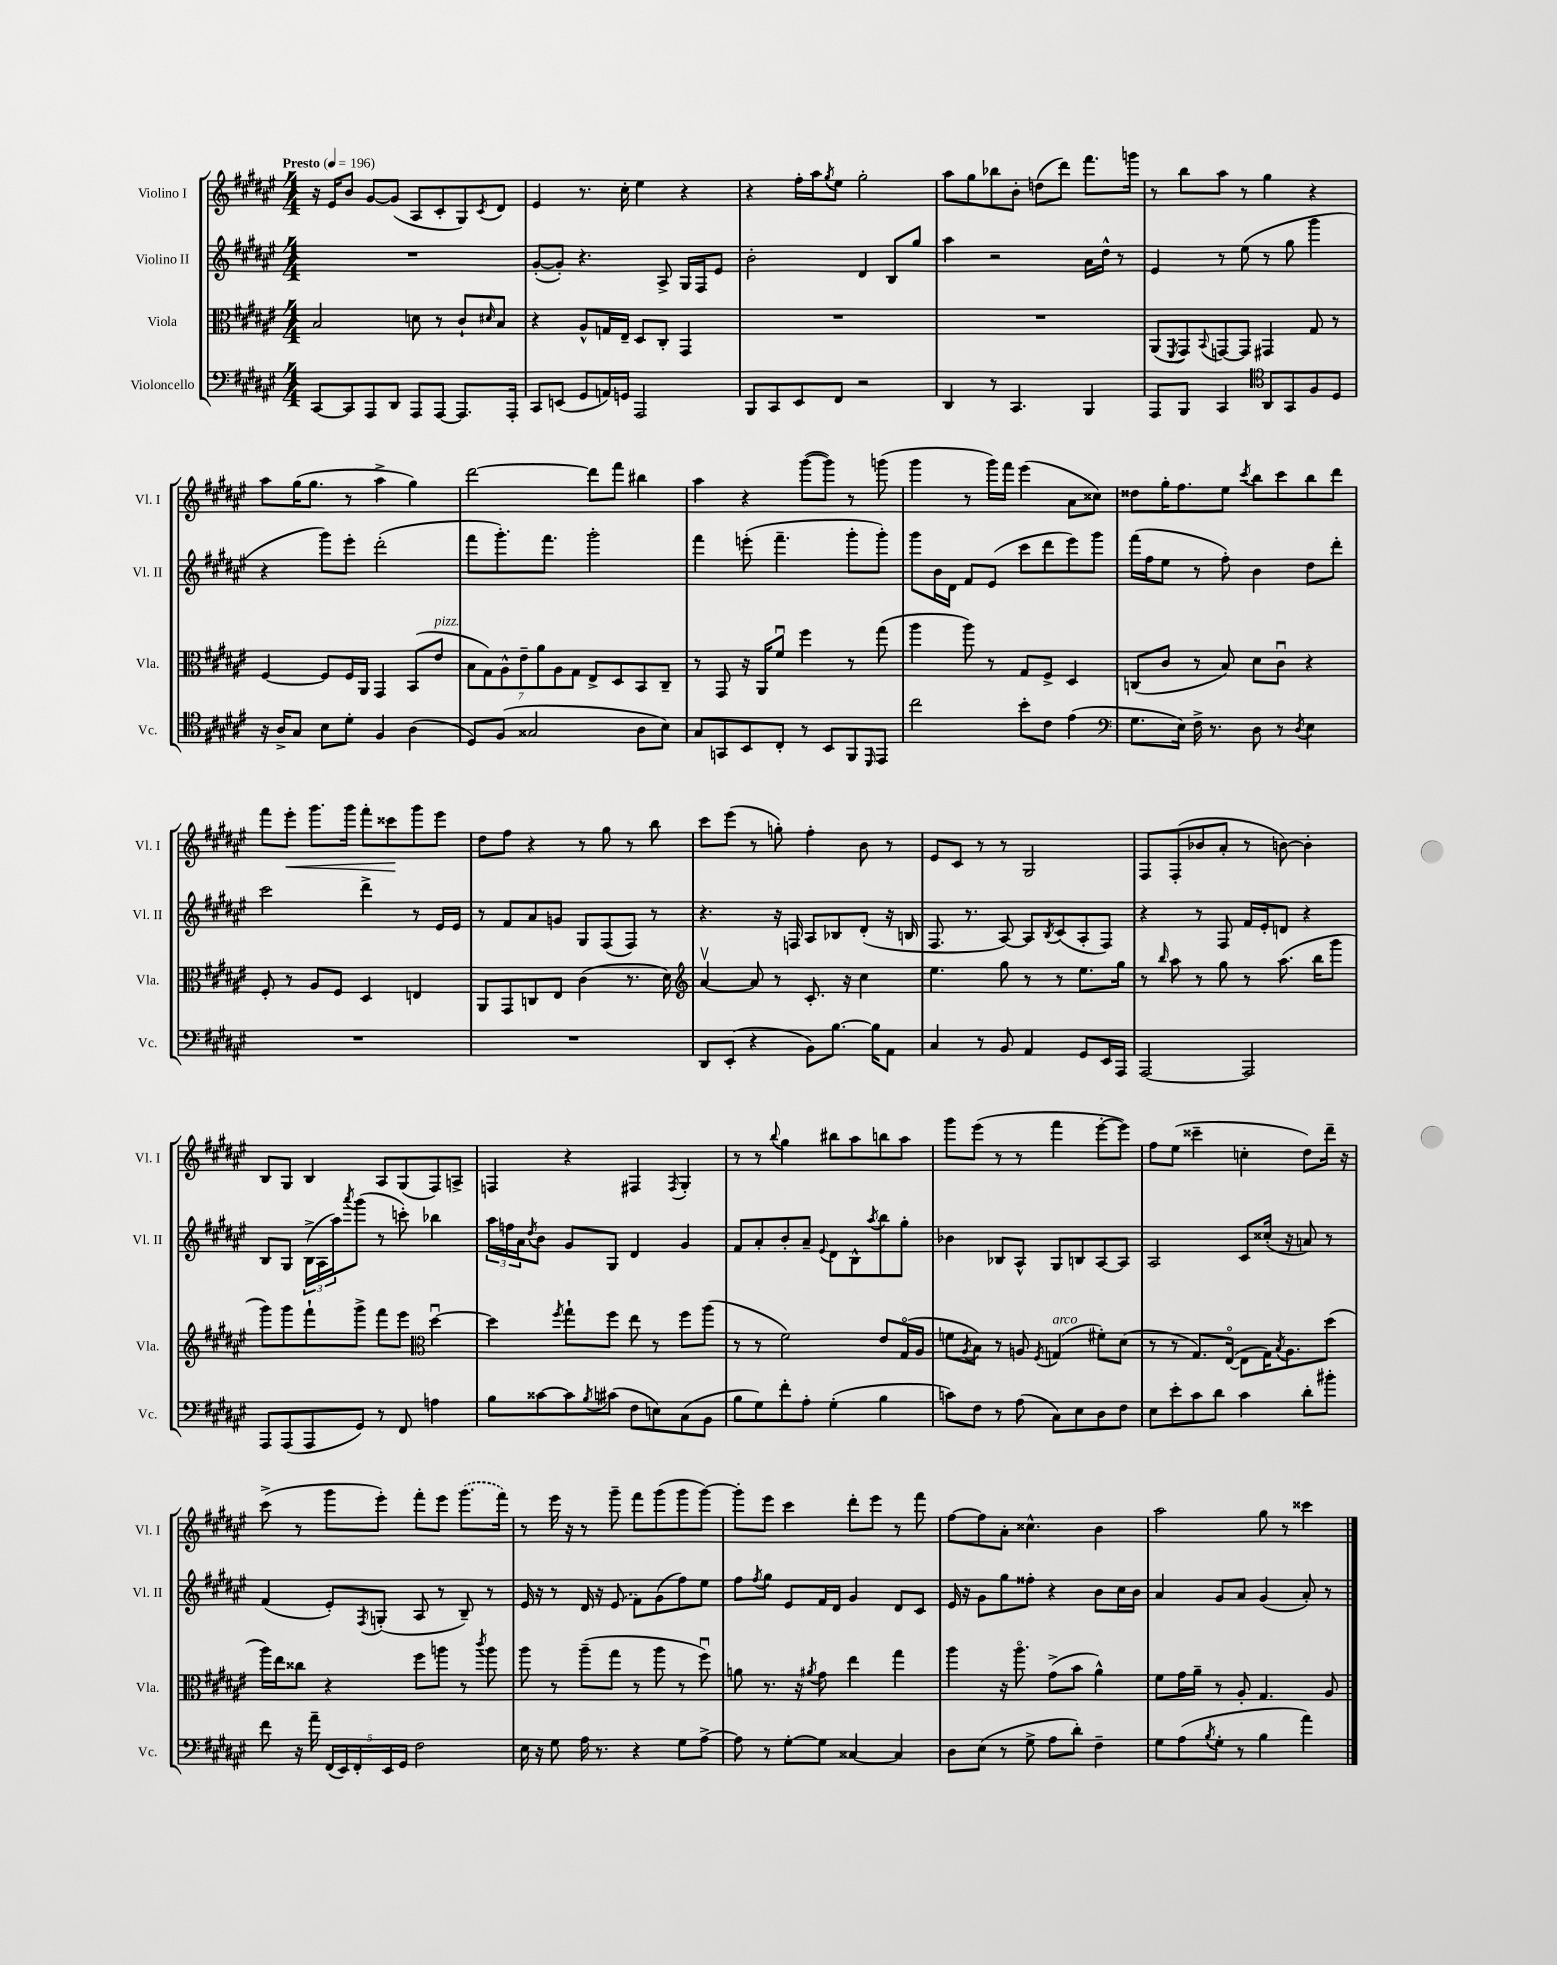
<<
\new StaffGroup <<
\new Staff = "s0" \with { instrumentName = "Violino I" shortInstrumentName = "Vl. I" } {
    \clef treble \key fis \major \numericTimeSignature \time 4/4 \tempo "Presto" 4 = 196
    r16 eis'16 b'8 gis'8~ gis'8( ais8 cis'8-. gis8) \acciaccatura { cis'8 } dis'8 |
    eis'4 r8. cis''16-. eis''4 r4 |
    r4 fis''16-. ais''16 \acciaccatura { gis''8 } eis''8 gis''2-. |
    ais''8 gis''8 bes''8 b'8-. d''8( dis'''8) fis'''8. g'''16 |
    r8 b''8 ais''8 r8 gis''4 r4 |
    ais''8 gis''16( gis''8. r8 ais''4-> gis''4) |
    dis'''2~ dis'''8 fis'''8 bis''4 |
    ais''4 r4 gis'''8~( gis'''8) r8 g'''8( |
    gis'''4 r8 gis'''16) fis'''16 eis'''4( ais'8 cisis''8) |
    disis''8 gis''16-. fis''8. eis''8 \acciaccatura { cis'''8 } b''8 cis'''8 b''8 dis'''8 |
    fis'''8 eis'''8-.\< gis'''8. gis'''16 fis'''8-. cisis'''8\! gis'''8 eis'''8 |
    dis''8 fis''8 r4 r8 gis''8 r8 b''8 |
    cis'''8 eis'''8( r8 g''8-.) fis''4-. b'8 r8 |
    eis'8 cis'8 r8 r8 gis2 |
    fis8 fis8-.( bes'8 ais'8-. r8 b'8~) b'4-. |
    b8 gis8 b4 ais8 gis8( fis8) a8-> |
    f4 r4 fis4 \acciaccatura { fis8 } gis4-. |
    r8 r8 \appoggiatura { b''8 } gis''4 bis''8 ais''8 b''8 ais''8 |
    gis'''8 eis'''8( r8 r8 fis'''4 eis'''8~-. eis'''8) |
    fis''8 eis''8( cisis'''4-- c''4-. dis''8) dis'''16-- r16 |
    cis'''8->( r8 gis'''8 eis'''8-.) fis'''8-. eis'''8 \once \slurDashed gis'''8.( fis'''16) |
    r8 eis'''16 r16 r8 gis'''8-- fis'''8 gis'''8( gis'''8 gis'''8~) |
    gis'''8-. eis'''8 cis'''4 dis'''8-. eis'''8 r8 fis'''8 |
    fis''8~ fis''8 ais'8-. cisis''4.-^ b'4 |
    ais''2 gis''8 r8 cisis'''4 \bar "|." |
}
\new Staff = "s1" \with { instrumentName = "Violino II" shortInstrumentName = "Vl. II" } {
    \clef treble \key fis \major \numericTimeSignature \time 4/4
    R1 |
    gis'8~-.( gis'8-.) r4. ais8-> gis16 fis16 eis'8 |
    b'2-. dis'4 b8 gis''8 |
    ais''4 r2 ais'16 dis''16-^ r8 |
    eis'4 r8 eis''8( r8 gis''8 gis'''4 |
    r4 gis'''8) eis'''8-. dis'''2-.( |
    fis'''8 gis'''8.-.) fis'''8. gis'''2-. |
    fis'''4 e'''8-.( fis'''4.-- gis'''8-. gis'''8-.) |
    gis'''8 b'16 dis'16 fis'8 eis'8( cis'''8 dis'''8 eis'''8) gis'''8 |
    fis'''16( fis''16 eis''8 r8 fis''8-.) b'4 dis''8 dis'''8-. |
    cis'''2 dis'''4-> r8 eis'16 eis'16 |
    r8 fis'8 ais'8 g'8 gis8 fis8( fis8) r8 |
    r4. r16 f16 ais8 bes8 dis'8-.( r16 b16 |
    fis8. r8. ais8~) ais8 \acciaccatura { b8 } cis'8( ais8-. fis8) |
    r4 r8 fis8 fis'16 eis'16-. d'8 r4 |
    b8 gis8 \tuplet 3/2 { b16->( ais16 ais''16) } \acciaccatura { ais'''8 } gis'''8( r8 c'''8-.) bes''4 |
    \tuplet 3/2 { ais''16 f''16 ais'16 } \acciaccatura { dis''8 } b'8 gis'8 gis8 dis'4 gis'4 |
    fis'8 ais'8-. b'8-. ais'8-- \appoggiatura { eis'8 } dis'8 b8-^ \acciaccatura { ais''8 } b''8 gis''8-. |
    bes'4 bes8 ais8-^ gis8 b8 ais8~ ais8 |
    ais2 cis'8 cisis''16-.( r16 a'8) r8 |
    fis'4( eis'8-.) \acciaccatura { fis8 } g8-.( ais8 r8 b8--) r8 |
    eis'16 r16 r8 dis'16 r16 \once \slurDashed eis'8( fis'8) gis'8( fis''8) eis''8 |
    fis''8 \acciaccatura { fis''8 } gis''8 eis'8 fis'16 dis'16 gis'4 dis'8 cis'8 |
    eis'16 r16 gis'8 gis''8 fisis''8-. r4 b'8 cis''16 b'16 |
    ais'4 gis'8 ais'8 gis'4( ais'8-.) r8 \bar "|." |
}
\new Staff = "s2" \with { instrumentName = "Viola" shortInstrumentName = "Vla." } {
    \clef alto \key fis \major \numericTimeSignature \time 4/4
    b2 d'8 r8 cis'8-! \grace { dis'16 } b8 |
    r4 ais8-^ g16 eis16-- dis8 cis8-. gis,4 |
    R1 |
    R1 |
    ais,8( \acciaccatura { fis,8 } gis,8) \appoggiatura { b,8 } g,8~ g,8 gis,4 gis8 r8 |
    fis4~ fis8 fis16 ais,16 gis,4 b,8( eis'8^\markup { \italic "pizz." } |
    \tuplet 7/4 { b8 gis8) ais8-^ eis'8-- ais'8 ais8 gis8 } eis8-> dis8 b,8 cis8-- |
    r8 gis,8 r16 ais,16 fis'8\downbow fis''4 r8 gis''8( |
    ais''4 ais''8) r8 gis8 fis8-> dis4 |
    c8( cis'8 r8 b8) dis'8 cis'8\downbow r4 |
    fis8-. r8 ais8 fis8 dis4 e4 |
    ais,8 gis,8 c8 eis8 cis'4( r8. dis'16) |
    \clef treble ais'4~\upbow ais'8 r8 cis'8.-. r16 cis''4 |
    eis''4. gis''8 r8 r8 eis''8. gis''16 |
    r8 \grace { b''16 } ais''8 r8 gis''8 r8 ais''8.( b''16 gis'''8 |
    gis'''8) gis'''8 fis'''8-! gis'''8-> fis'''8 eis'''8 \clef alto dis''4~\downbow |
    dis''4 \acciaccatura { fis''8 } gis''8-! fis''8 eis''8 r8 fis''8 ais''8( |
    r8 r8 fis'2) eis'8 gis16\flageolet( ais16 |
    f'8 \acciaccatura { ais8 } b8) r8 a8 \acciaccatura { fis8 } g4^\markup { \italic "arco" }( fis'8-.) dis'8( |
    r8 r8 gis8.) eis16~\flageolet( eis8 gis16) \acciaccatura { b8 } ais8. dis''8( |
    ais''16) eis''16 cisis''8 r4 fis''8 a''8 r8 \acciaccatura { cis'''8 } a''8 |
    ais''8 r8 ais''8--( gis''8 r8 ais''8 r8 fis''8\downbow) |
    a'8 r8. r16 \acciaccatura { ais'8 } gis'8 eis''4 gis''4 |
    ais''4 r16 ais''8.\flageolet gis'8->( b'8 ais'4-^) |
    fis'8 gis'16 ais'16-- r8 ais8-. gis4. ais8 \bar "|." |
}
\new Staff = "s3" \with { instrumentName = "Violoncello" shortInstrumentName = "Vc." } {
    \clef bass \key fis \major \numericTimeSignature \time 4/4
    cis,8~ cis,8 ais,,8 dis,8 ais,,8 ais,,8~ ais,,8. ais,,16-. |
    cis,8 e,8( gis,8 a,16) g,16 ais,,2 |
    b,,8 cis,8 eis,8 fis,8 r2 |
    dis,4 r8 cis,4. b,,4 |
    ais,,8 b,,8 cis,4 \clef tenor ais,8 gis,8 fis8 dis8 |
    r16 ais16-> gis8 b8 dis'8-. fis4 ais4( |
    dis8) fis8( gisis2 ais8 b8) |
    gis8 g,8 b,8 cis8-. r8 b,8 fis,8 \grace { dis,16 } eis,8 |
    cis''2 b'8-. cis'8 eis'4( |
    \clef bass gis8. eis16) fis16-> r8. dis8 r8 \acciaccatura { dis8 } eis4 |
    R1 |
    R1 |
    dis,8 eis,8-.( r4 b,8) b8.~ b16 ais,8 |
    cis4 r8 b,8 ais,4 gis,8 eis,16 ais,,16 |
    ais,,2~ ais,,2 |
    ais,,8 ais,,8( ais,,8 gis,8) r8 fis,8 a4 |
    b8 cisis'8~ cisis'8 \acciaccatura { b8 } cis'8( fis8 e8) cis8( b,8 |
    b8 gis8) fis'8-. ais8-. gis4-.( b4 |
    c'8) fis8 r8 ais8( cis8) eis8 dis8 fis8 |
    eis8 eis'8-. cis'8 dis'8 cis'4 dis'8-. bis'8-. |
    fis'8 r16 ais'16-- \tuplet 5/4 { fis,16( eis,16) fis,16-. eis,16 gis,16 } fis2 |
    eis16 r16 gis8 ais16 r8. r4 gis8 ais8~-> |
    ais8 r8 gis8~-. gis8 cisis4~ cisis4 |
    dis8 eis8( r8 gis8-> ais8 dis'8-.) fis4-- |
    gis8 ais8( \acciaccatura { b8 } gis8-. r8 b4 ais'4) \bar "|." |
}
>>
>>
\layout { \context { \Score \remove "Bar_number_engraver" } }
